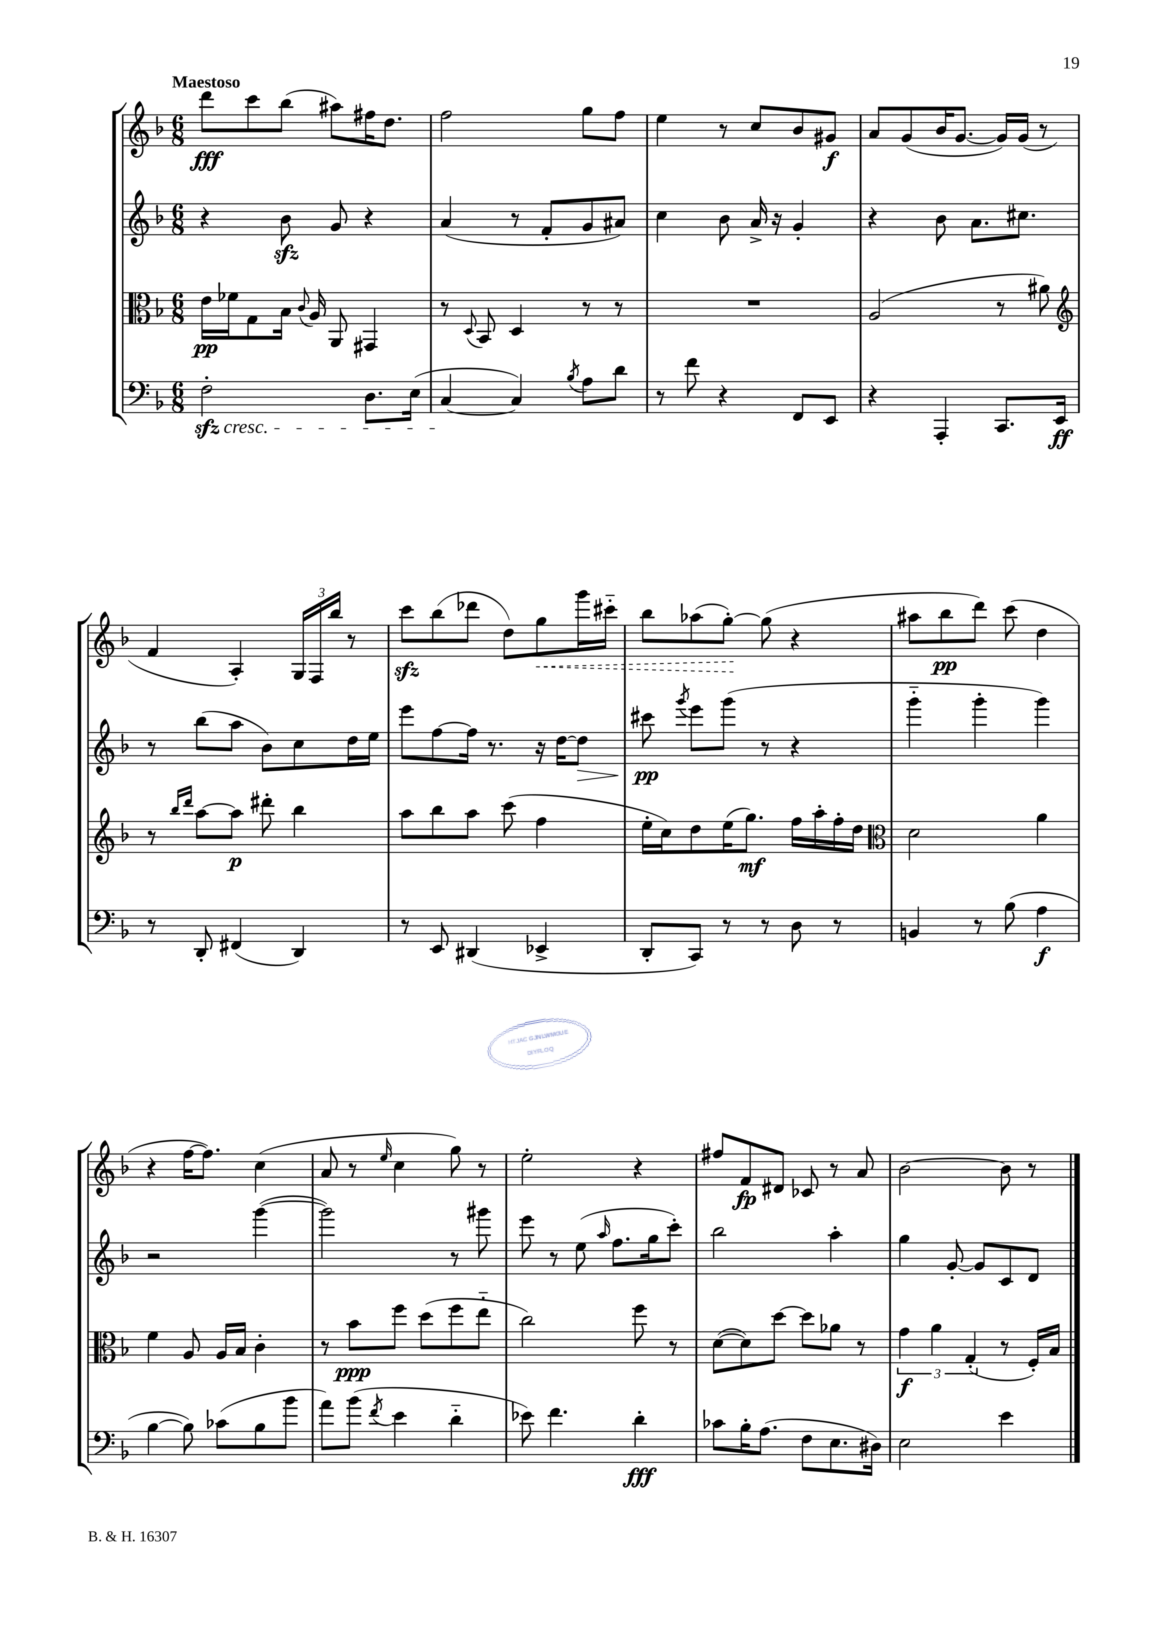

**kern	**kern	**kern	**kern
*staff4	*staff3	*staff2	*staff1
*clefF4	*clefC3	*clefG2	*clefG2
*k[b-]	*k[b-]	*k[b-]	*k[b-]
*M6/8	*M6/8	*M6/8	*M6/8
2F'	16e	4r	8ddd
.	16f-	.	.
.	8G	.	8ccc
.	16B-	8b-	(8bb-
.	8qqc	.	.
.	16A	.	.
.	8AA	8g	8aa#)
8.D	4GG#	4r	16ff#
.	.	.	8.dd
(16E	.	.	.
=	=	=	=
[4C	8r	(4a	2ff
.	8qqD	.	.
.	8BB-	.	.
4C])	4D	8r	.
.	.	8f'	.
8qB-	.	.	.
8A	8r	8g	8gg
8d	8r	8a#)	8ff
=	=	=	=
8r	2.r	4cc	4ee
8f	.	.	.
4r	.	8b-	8r
.	.	16a^	8cc
.	.	16r	.
8FF	.	4g'	8b-
8EE	.	.	8g#
=	=	=	=
4r	(2A	4r	8a
.	.	.	(8g
4AAA'	.	8b-	16b-
.	.	.	[8.g
.	.	8.a	.
8.CC	8r	.	16g])
.	.	8.cc#	(16g
.	8a#)	.	8r
16EE	.	.	.
=	=	=	=
*	*clefG2	*	*
8r	8r	8r	4f
.	16qqbb-	.	.
.	16qqddd	.	.
8DD'	[8aa	(8bb-	.
(4FF#	8aa]	8aa	4A')
.	8ddd#'	8b-)	.
4DD)	4bb-	8cc	24G
.	.	.	24F
.	.	.	24bb-
.	.	16dd	8r
.	.	16ee	.
=	=	=	=
8r	8aa	8eee	8ccc
8EE	8bb-	[8ff	(8bb-
(4DD#	8aa	16ff]	8ddd-
.	.	8.r	.
.	(8ccc	.	8dd)
4EE-^	4ff	16r	8gg
.	.	[16dd	.
.	.	8dd]	16ggg
.	.	.	16ccc#'~
=	=	=	=
8DD'	16ee'	8ccc#	8bb-
.	16cc)	.	.
.	.	8qggg	.
8CC)	8dd	8eee	(8aa-
8r	(16ee	(8ggg	[8gg')
.	8.gg)	.	.
8r	.	8r	(8gg]
8D	16ff	4r	4r
.	16aa'	.	.
8r	16ff'	.	.
.	16dd	.	.
=	=	=	=
*	*clefC3	*	*
4BB	2d	4ggg'~	8aa#
.	.	.	8bb-
8r	.	4ggg'	8ddd)
(8B-	.	.	(8ccc
4A	4a	4ggg)	4dd
=	=	=	=
[4B-	4f	2r	4r
8B-])	8A	.	[16ff
.	.	.	8.ff])
(8c-	16A	.	.
.	16B-	.	.
8B-	4c'	([4ggg	(4cc
8b-	.	.	.
=	=	=	=
8a)	8r	2ggg])	8a
(8b-	8b-	.	8r
8qf	.	.	16qqee
4e	8ff	.	4cc
.	(8dd	.	.
4d'~	8ff	8r	8gg)
.	8ee'~	8ggg#	8r
=	=	=	=
8e-)	2cc)	8eee	2ee'
4.f	.	8r	.
.	.	(8ee	.
.	.	16qqaa	.
.	.	8.ff	.
4d'	8ff	.	4r
.	.	16gg	.
.	8r	8ccc')	.
=	=	=	=
8c-	([8d	2bb-	8ff#
16B-'	8d])	.	8f
(8.A	.	.	.
.	[8dd	.	8d#
8F	8dd]	.	8c-
8.E	8a-	4aa'	8r
.	8r	.	8a
16D#)	.	.	.
=	=	=	=
2E	6g	4gg	[2b-
.	6a	.	.
.	.	[8g'	.
.	(6G'	.	.
.	.	8g]	.
4e	8r	8c	8b-]
.	16F')	8d	8r
.	16B-	.	.
==	==	==	==
*-	*-	*-	*-
